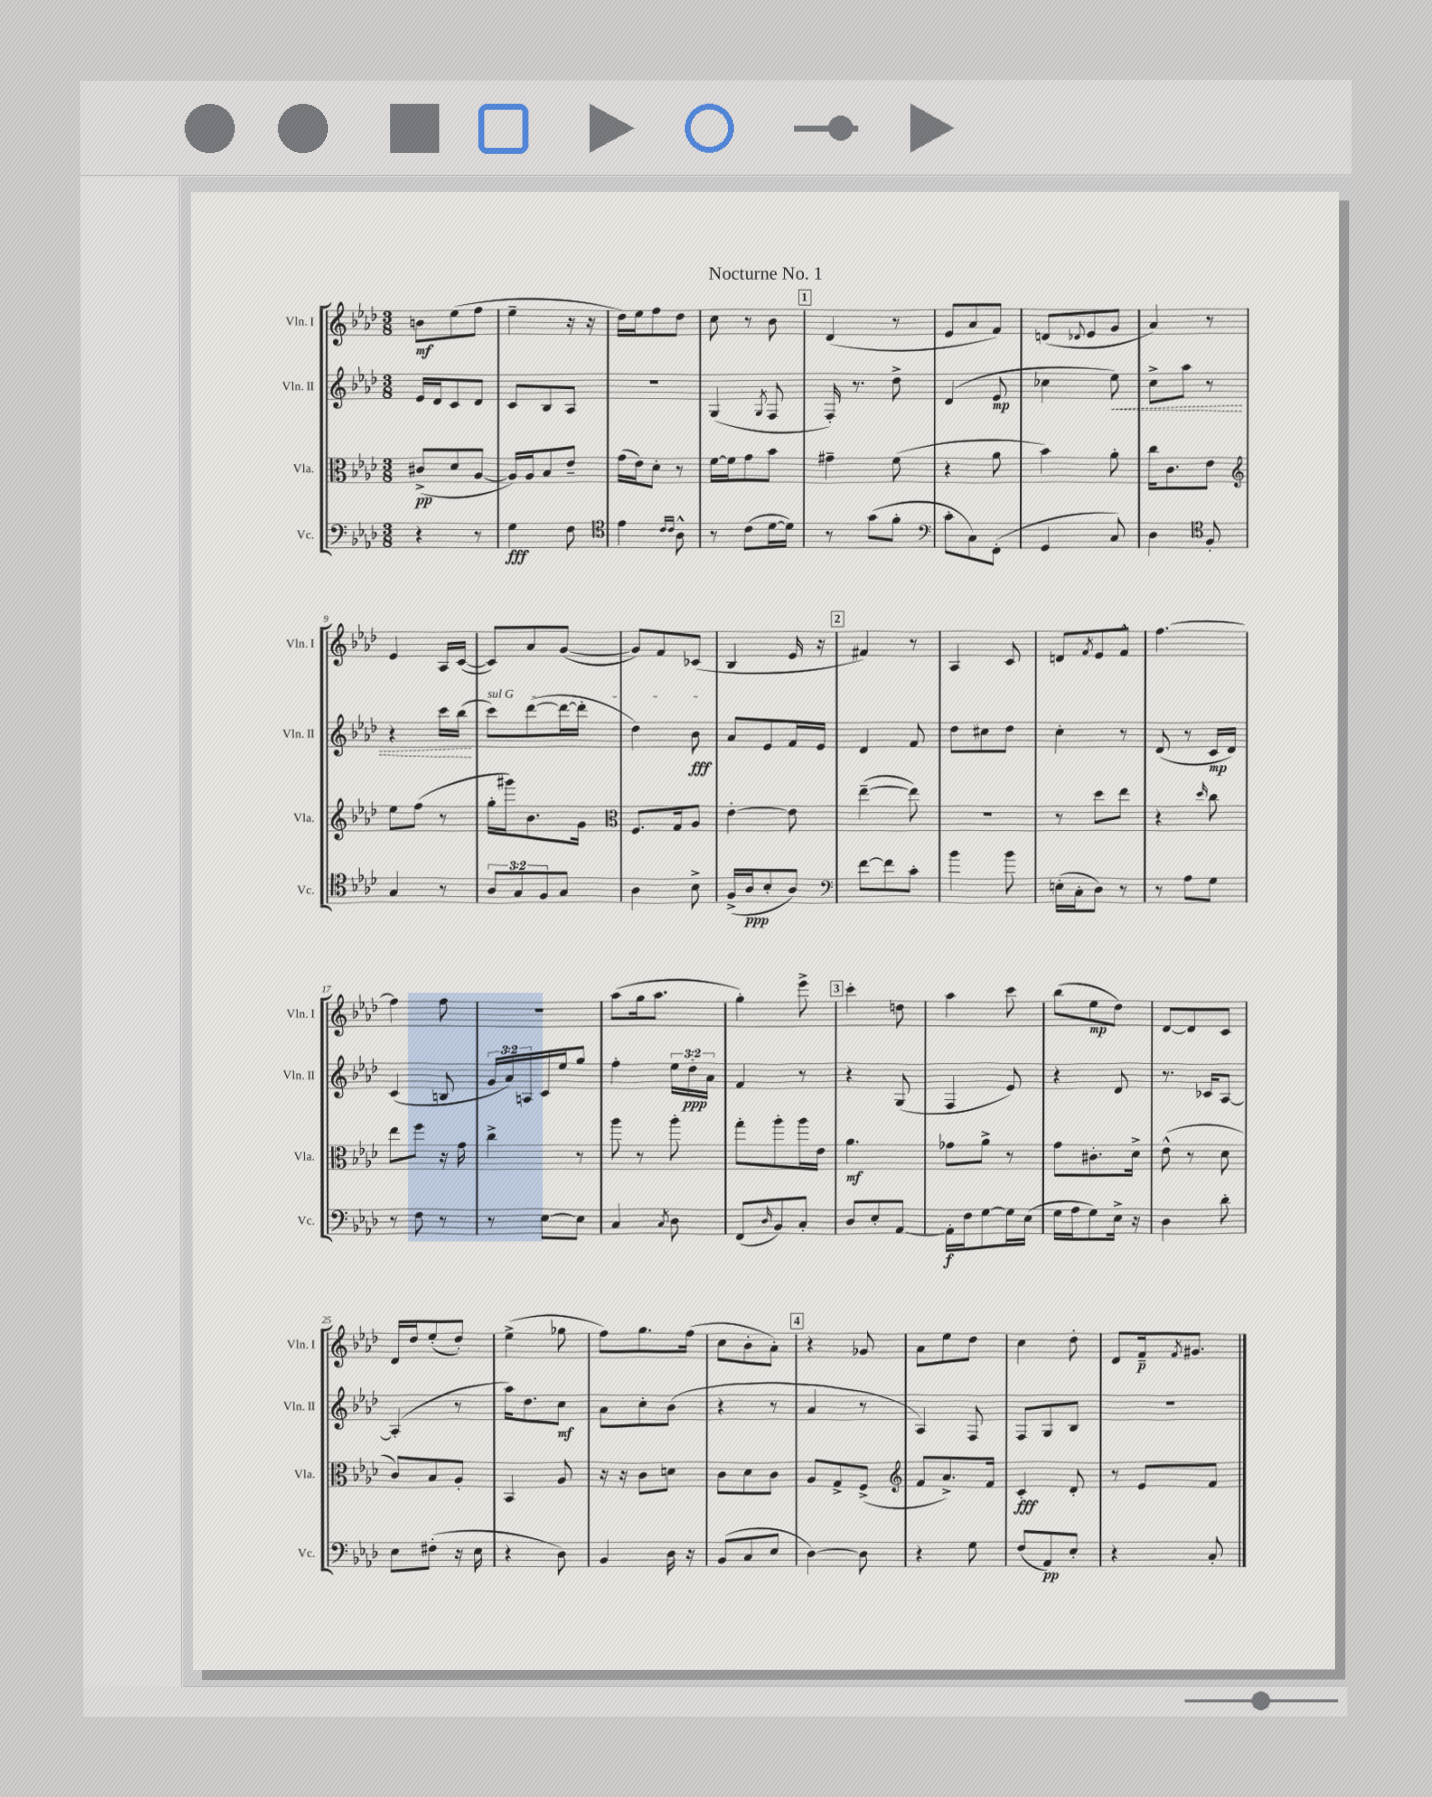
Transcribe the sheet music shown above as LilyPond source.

\header { title = "Nocturne No. 1" }
<<
\new StaffGroup <<
\new Staff = "s0" \with { instrumentName = "Vln. I" shortInstrumentName = "Vln. I" } {
    \clef treble \key aes \major \numericTimeSignature \time 3/8
    b'8\mf ees''8( f''8 |
    ees''4-- r16 r16 |
    des''16) ees''16 f''8 des''8 |
    c''8 r8 bes'8 |
    \mark \markup { \box "1" } des'4( r8 |
    ees'8 aes'8 f'8) |
    d'8( \appoggiatura { des'8 } ees'8 g'8 |
    aes'4) r8 |
    ees'4 aes16 c'16~( |
    c'8) aes'8 g'8~( |
    g'8) f'8 ces'8( |
    bes4 ees'16 r16 |
    \mark \markup { \box "2" } fis'4) r8 |
    aes4 c'8 |
    d'8 \acciaccatura { f'8 } ees'8 f'8-^ |
    f''4.~ |
    f''4 f''8 |
    R4. |
    aes''8( g''16 aes''8. |
    g''4-.) ees'''8-> |
    \mark \markup { \box "3" } c'''4-. d''8 |
    aes''4 c'''8 |
    bes''8( ees''8\mp des''8) |
    des'8~ des'8 c'8 |
    des'16 des''16 ees''8-.( des''8-.) |
    ees''4->( ges''8 |
    f''8) g''8. f''16( |
    c''8 bes'8-. aes'8-.) |
    \mark \markup { \box "4" } r4 ges'8 |
    aes'8 ees''8 des''8 |
    c''4 des''8-. |
    des'8 f'16--\p \acciaccatura { f'8 } gis'8. \bar "|." |
}
\new Staff = "s1" \with { instrumentName = "Vln. II" shortInstrumentName = "Vln. II" } {
    \clef treble \key aes \major \numericTimeSignature \time 3/8 \override Staff.TupletNumber.text = #tuplet-number::calc-fraction-text
    ees'16 des'16 c'8 des'8 |
    c'8 bes8 aes8 |
    R4. |
    g4( \acciaccatura { g8 } f8 |
    \mark \markup { \box "1" } f16-.) r8. des''8-> |
    des'4( ees'8\mp |
    ces''4 \once \override Hairpin.style = #'dashed-line ees''8\<) |
    c''8-> aes''8 r8 |
    r4 c'''16 bes''16\!( |
    \once \override TextSpanner.bound-details.left.text = \markup { \italic "sul G" } c'''8\startTextSpan) des'''8~( des'''16~ des'''16-. |
    des''4) bes'8\fff\stopTextSpan |
    aes'8 ees'8 f'16 ees'16 |
    \mark \markup { \box "2" } des'4 f'8 |
    des''8 cis''8 des''8 |
    c''4-. r8 |
    des'8( r8 c'16\mp des'16) |
    c'4( b8 |
    \tuplet 3/2 { g'16 aes'16) a16 } c'16 ees''16 g''8 |
    f''4-. \tuplet 3/2 { ees''16 des''16-.\ppp aes'16 } |
    f'4 r8 |
    \mark \markup { \box "3" } r4 g8( |
    f4 ees'8) |
    r4 des'8 |
    r8. ces'16 aes8~ |
    aes4-.( r8 |
    aes''16) des''8. c''8\mf |
    aes'8 c''8-. bes'8( |
    r4 r8 |
    \mark \markup { \box "4" } aes'4 r8 |
    aes4) f8 |
    f8 g8 bes8 |
    r4. \bar "|." |
}
\new Staff = "s2" \with { instrumentName = "Vla." shortInstrumentName = "Vla." } {
    \clef alto \key aes \major \numericTimeSignature \time 3/8
    cis'8->\pp( des'8 aes8~ |
    aes16) aes16 bes8 ees'8-- |
    g'16( ees'16) des'8-. r8 |
    f'16~ f'16 g'8 bes'8 |
    \mark \markup { \box "1" } gis'4-- f'8( |
    r4 aes'8 |
    bes'4) aes'8-. |
    c''16 c'8. ees'8 |
    \clef treble ees''8 f''8( r8 |
    g''16-. gis'''16) bes'8. g'16 |
    \clef alto f8. g16 aes8 |
    ees'4~-. ees'8 |
    \mark \markup { \box "2" } ees''4~--( ees''8) |
    R4. |
    r8 des''8 ees''8 |
    r4 \grace { des''16 } c''8 |
    ees''8 f''8 r16 g'16 |
    c''4-> r8 |
    aes''8 r8 aes''8-. |
    g''8-. aes''8-. aes''16 ees'16 |
    \mark \markup { \box "3" } aes'4.\mf |
    ges'8 aes'8-> r8 |
    g'8 cis'8.-. des'16-> |
    ees'8-^( r8 des'8 |
    c'8) bes8 aes8-. |
    bes,4 aes8 |
    r16 r16 c'8 d'8 |
    c'8 des'8 c'8 |
    \mark \markup { \box "4" } aes8 g8-> f8->( |
    \clef treble f'8 aes'8.->) f'16 |
    c'4-.\fff des'8-. |
    r8 ees'8 f'8 \bar "|." |
}
\new Staff = "s3" \with { instrumentName = "Vc." shortInstrumentName = "Vc." } {
    \clef bass \key aes \major \numericTimeSignature \time 3/8 \override Staff.TupletNumber.text = #tuplet-number::calc-fraction-text
    r4 r8 |
    g4\fff f8 |
    \clef tenor ees'4 \grace { c'16 c'16 } aes8-^ |
    r8 c'8( des'16~ des'16) |
    \mark \markup { \box "1" } r8 g'8( f'8-. |
    \clef bass c'8-. c8) f,8-.( |
    g,4 c8) |
    des4 \clef tenor f8-. |
    g4 r8 |
    \tuplet 3/2 { aes8 g8 f8 } g8 |
    aes4 bes8-> |
    f16->( aes16\ppp bes8-. aes8) |
    \mark \markup { \box "2" } \clef bass f'8~ f'8 c'8-. |
    bes'4 bes'8 |
    e16-.( c16-. des8) r8 |
    r8 aes8 g8 |
    r8 f8 r8 |
    r8 ees8~ ees8 |
    c4 \acciaccatura { c8 } des8 |
    f,8( \grace { des16 } bes,8) c8-. |
    \mark \markup { \box "3" } des8 ees8-. aes,8~ |
    aes,16-.\f f16 g8~ g16 ees16( |
    g16 aes16 g8) ees16-> r16 |
    des4 des'8-. |
    ees8 fis8-.( r16 ees16 |
    r4 des8) |
    bes,4 des16 r16 |
    bes,8( c8 ees8 |
    \mark \markup { \box "4" } des4~) des8 |
    r4 g8 |
    f8( aes,8\pp) ees8-. |
    r4 c8-. \bar "|." |
}
>>
>>
